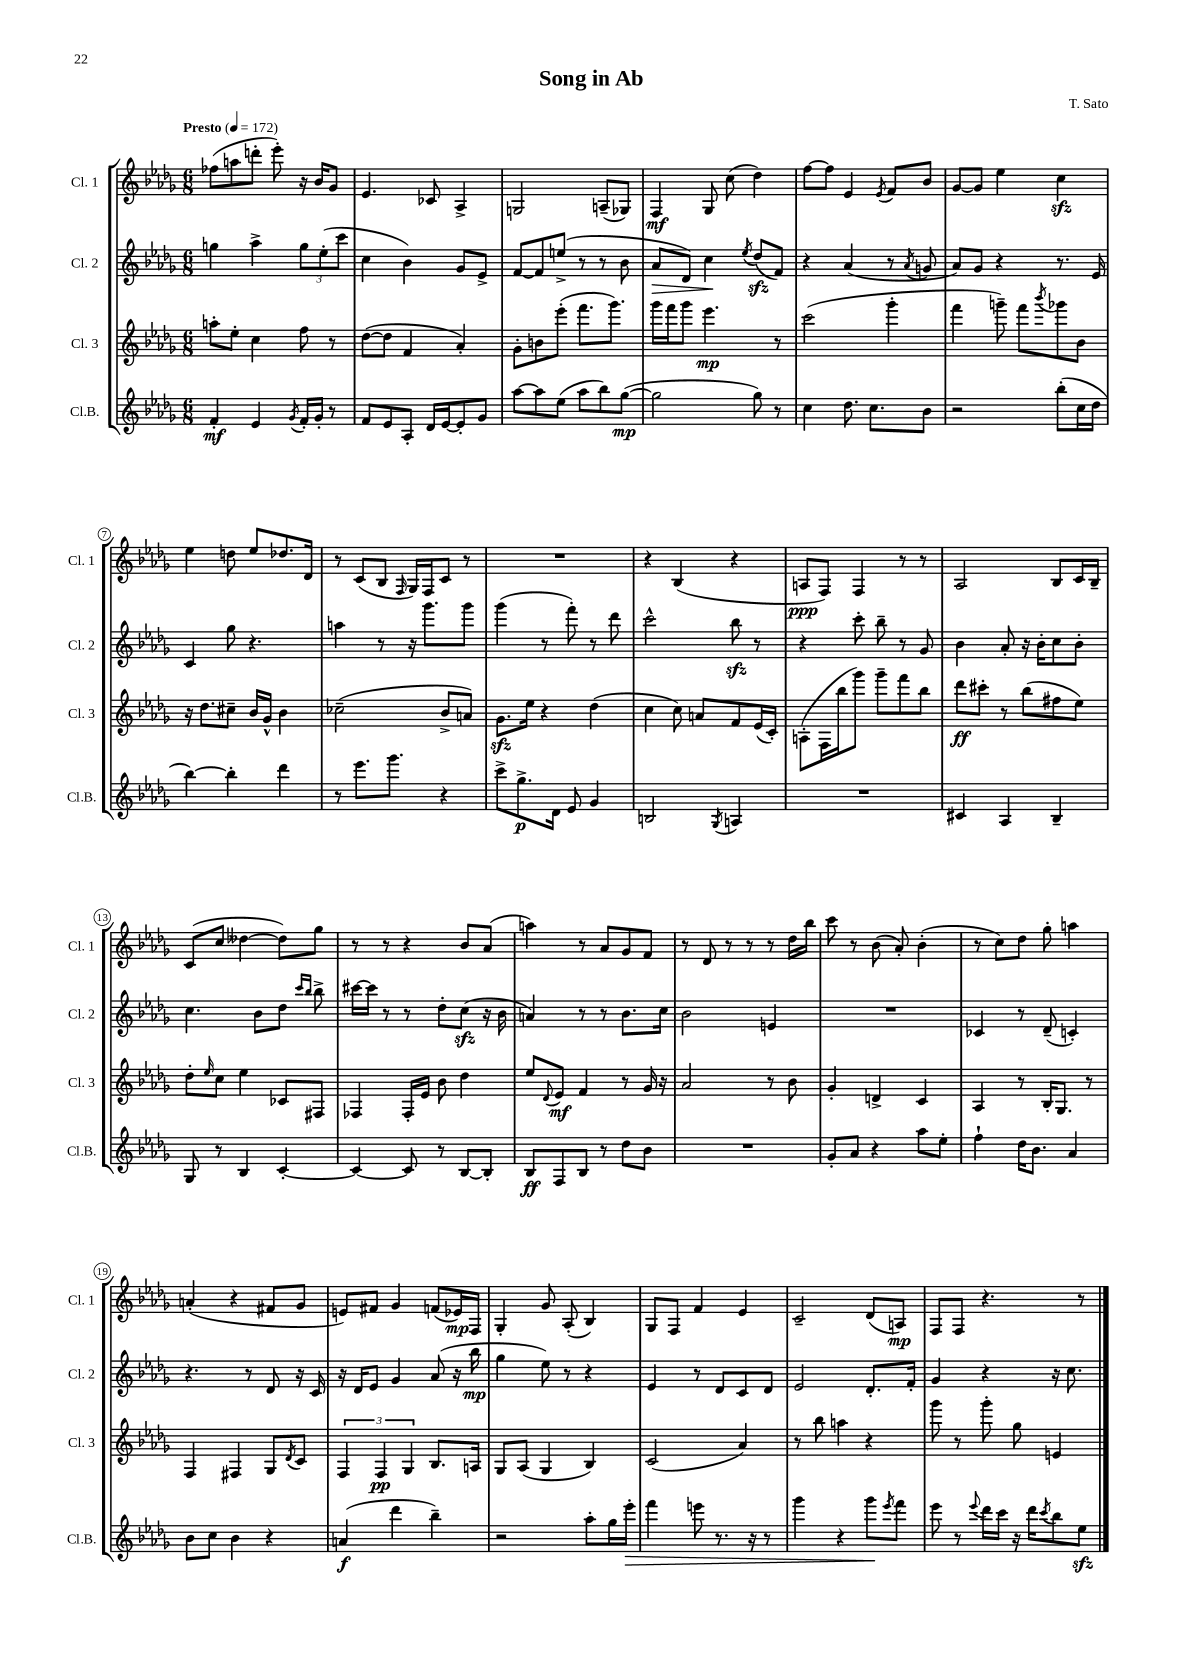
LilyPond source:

\header { title = "Song in Ab" composer = "T. Sato" }
<<
\new StaffGroup <<
\new Staff = "s0" \with { instrumentName = "Cl. 1" shortInstrumentName = "Cl. 1" } {
    \clef treble \key des \major \numericTimeSignature \time 6/8 \tempo "Presto" 4 = 172
    fes''8( a''8 d'''8-. ees'''8-.) r16 bes'16 ges'8 |
    ees'4. ces'8 aes4-> |
    g2 a8--( ges8) |
    f4\mf ges8 c''8( des''4) |
    f''8~ f''8 ees'4 \acciaccatura { ees'8 } f'8 bes'8 |
    ges'8~ ges'8 ees''4 c''4\sfz |
    ees''4 d''8 ees''8 des''8. des'16 |
    r8 c'8( bes8 \grace { f16 } ges16) f16 c'8 r8 |
    R2. |
    r4 bes4( r4 |
    a8\ppp f8) f4 r8 r8 |
    aes2 bes8 c'16 bes16-- |
    c'8( c''8 deses''4~ deses''8) ges''8 |
    r8 r8 r4 bes'8 aes'8( |
    a''4) r8 aes'8 ges'8 f'8 |
    r8 des'8 r8 r8 r8 des''16 bes''16 |
    c'''8 r8 bes'8( aes'8-.) bes'4-.( |
    r8 c''8) des''8 ges''8-. a''4 |
    a'4-.( r4 fis'8 ges'8 |
    e'8) fis'8 ges'4 f'8( ees'16\mp) f16 |
    ges4-. ges'8 aes8-.( bes4) |
    ges8 f8 f'4 ees'4 |
    c'2-- des'8( a8\mp) |
    f8 f8 r4. r8 \bar "|." |
}
\new Staff = "s1" \with { instrumentName = "Cl. 2" shortInstrumentName = "Cl. 2" } {
    \clef treble \key des \major \numericTimeSignature \time 6/8
    g''4 aes''4-> \tuplet 3/2 { g''8 ees''8-.( c'''8 } |
    c''4 bes'4) ges'8 ees'8-> |
    f'8~ f'8 e''8->( r8 r8 bes'8 |
    aes'8\> des'8) c''4\! \acciaccatura { ees''8 } des''8\sfz( f'8) |
    r4 aes'4( r8 \acciaccatura { aes'8 } g'8 |
    aes'8) ges'8 r4 r8. ees'16 |
    c'4 ges''8 r4. |
    a''4 r8 r16 ges'''8. ges'''8 |
    ges'''4( r8 f'''8-.) r8 des'''8 |
    c'''2-^ bes''8\sfz r8 |
    r4 c'''8-. bes''8-- r8 ges'8 |
    bes'4 aes'8-. r16 bes'16-. c''8 bes'8-. |
    c''4. bes'8 des''8 \grace { c'''16 bes''16 } bes''8-> |
    cis'''16~ cis'''16 r8 r8 des''8-. c''8\sfz( r16 bes'16 |
    a'4) r8 r8 bes'8. c''16 |
    bes'2 e'4 |
    R2. |
    ces'4 r8 des'8--( c'4-.) |
    r4. r8 des'8 r16 c'16 |
    r16 des'16 ees'8 ges'4 aes'8( r16 bes''16\mp |
    ges''4 ees''8) r8 r4 |
    ees'4 r8 des'8 c'8 des'8 |
    ees'2 des'8.-. f'16-. |
    ges'4 r4 r16 c''8. \bar "|." |
}
\new Staff = "s2" \with { instrumentName = "Cl. 3" shortInstrumentName = "Cl. 3" } {
    \clef treble \key des \major \numericTimeSignature \time 6/8
    a''8-. ees''8-. c''4 f''8 r8 |
    des''8~( des''8 f'4 aes'4-.) |
    ges'8-. b'8 ees'''8-.( f'''8. ges'''8.) |
    ges'''16 f'''16 ges'''8 ees'''4.\mp r8 |
    c'''2( ges'''4-. |
    f'''4 g'''8--) f'''8 \acciaccatura { bes'''8 } ges'''8 bes'8 |
    r16 des''8. cis''8-- bes'16 ges'16-^ bes'4 |
    ces''2--( bes'8-> a'8) |
    ges'8.\sfz ees''16 r4 des''4( |
    c''4 c''8) a'8 f'8 ees'16( c'16-.) |
    a8-.( f16 bes''16 ges'''8) ges'''8-- f'''8 bes''8 |
    des'''8\ff cis'''8-. r8 bes''8( fis''8 ees''8) |
    des''8-. \grace { ees''16 } c''8 ees''4 ces'8 fis8 |
    fes4 fes16-. ees'16 bes'8 des''4 |
    ees''8 \appoggiatura { des'8 } ees'8\mf f'4 r8 ges'16 r16 |
    aes'2 r8 bes'8 |
    ges'4-. d'4-> c'4 |
    aes4 r8 bes16-. ges8. r8 |
    f4 fis4 ges8 \acciaccatura { des'8 } c'8 |
    \tuplet 3/2 { f4 f4\pp ges4 } bes8. a16 |
    ges8 aes8( ges4 bes4) |
    c'2( aes'4) |
    r8 bes''8 a''4 r4 |
    ges'''8 r8 ges'''8-. ges''8 e'4 \bar "|." |
}
\new Staff = "s3" \with { instrumentName = "Cl.B." shortInstrumentName = "Cl.B." } {
    \clef treble \key des \major \numericTimeSignature \time 6/8
    f'4-.\mf ees'4 \acciaccatura { ges'8 } f'16-. ges'16-. r8 |
    f'8 ees'8 aes8-. des'16 ees'16~ ees'8-. ges'8 |
    aes''8~ aes''8 ees''8( aes''8 bes''8) ges''8~\mp( |
    ges''2 ges''8) r8 |
    c''4 des''8. c''8. bes'8 |
    r2 bes''8-.( c''16 des''16 |
    bes''4~) bes''4-. des'''4 |
    r8 ees'''8. ges'''8. r4 |
    c'''8-> ges''8.->\p des'16 ees'8 ges'4 |
    b2 \acciaccatura { ges8 } a4 |
    R2. |
    cis'4 aes4 bes4-- |
    ges8 r8 bes4 c'4~-. |
    c'4~ c'8 r8 bes8~ bes8-. |
    bes8\ff f8 bes8 r8 des''8 bes'8 |
    R2. |
    ges'8-. aes'8 r4 aes''8 ees''8-. |
    f''4-! des''16 bes'8. aes'4 |
    bes'8 c''8 bes'4 r4 |
    a'4\f( des'''4 bes''4--) |
    r2 aes''8-. ges''16 ees'''16-.\> |
    f'''4 e'''8 r8. r16 r8 |
    ges'''4 r4 ges'''8\! \acciaccatura { ees'''8 } f'''8 |
    ees'''8 r8 \appoggiatura { ees'''8 } des'''16 c'''16 r16 des'''16 \acciaccatura { c'''8 } bes''8 ees''8\sfz \bar "|." |
}
>>
>>
\layout { \context { \Score \override BarNumber.stencil = #(make-stencil-circler 0.1 0.3 ly:text-interface::print) } }
